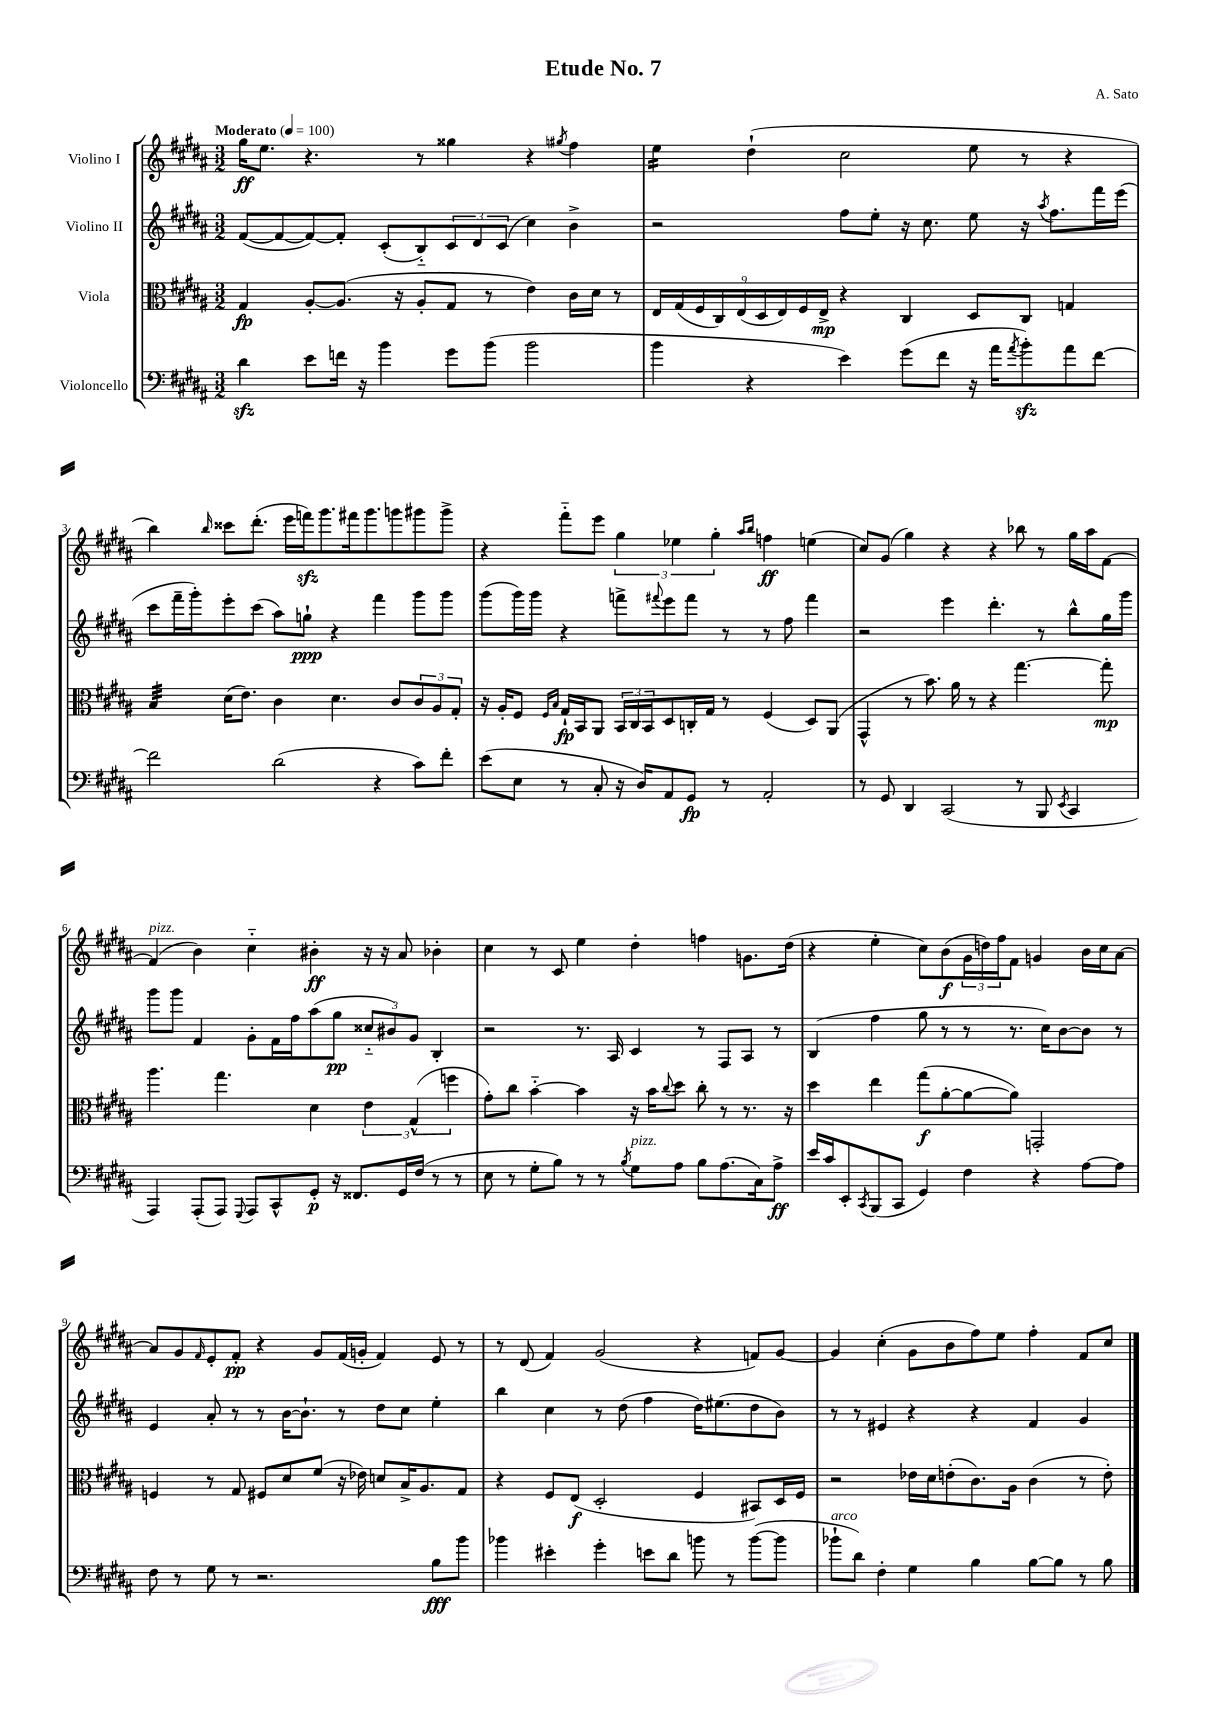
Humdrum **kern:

**kern	**kern	**kern	**kern
*staff4	*staff3	*staff2	*staff1
*clefF4	*clefC3	*clefG2	*clefG2
*k[f#c#g#d#a#]	*k[f#c#g#d#a#]	*k[f#c#g#d#a#]	*k[f#c#g#d#a#]
*M3/2	*M3/2	*M3/2	*M3/2
*MM100	*MM100	*MM100	*MM100
4d#	4G#	([8f#	16gg#
.	.	.	8.ee
.	.	8f#_	.
8e	[8A#'	8f#_)	4.r
16f	(8.A#]	8f#']	.
16r	.	.	.
4b	.	(8c#'	.
.	16r	.	.
.	8A#'	8B'~)	8r
8g#	8G#	12c#	4gg##
.	.	12d#	.
(8b	8r	.	.
.	.	(12c#	.
2b	4e)	4cc#)	4r
.	.	.	8qgg#
.	16c#	4b^	4ff#
.	16d#	.	.
.	8r	.	.
=	=	=	=
4b	18E	2r	4ee
.	(18G#	.	.
.	18F#	.	.
.	18C#)	.	.
.	(18E	.	.
4r	.	.	(4dd#`
.	18D#	.	.
.	18E)	.	.
.	18F#	.	.
.	18E^	.	.
4e)	4r	8ff#	2cc#
.	.	8ee'	.
(8g#	4C#	16r	.
.	.	8.cc#	.
8f#	.	.	.
16r	8D#	8ee	8ee
16a#	.	.	.
8qa#	.	.	.
8b')	8C#	16r	8r
.	.	8qaa#	.
.	.	8.ff#	.
8a#	4G	.	4r
[8f#	.	16fff#	.
.	.	(16eee	.
=	=	=	=
2f#]	4B	8ccc#	4bb)
.	.	16fff#~	.
.	.	16ggg#')	.
.	.	.	16qqbb
.	(16d#	8eee'	8ccc##
.	8.e)	.	.
.	.	(8ccc#	(8.ddd#'
(2d#	4c#	8aa#)	.
.	.	.	16eee
.	.	8gg`	16fff)
.	.	.	8.ggg#
.	4.d#	4r	.
.	.	.	16fff#
.	.	.	8.ggg#
4r	.	4fff#	.
.	8c#	.	8ggg
8c#)	12c#	8ggg#	8ggg#
.	12A#	.	.
8f#'	.	8ggg#	8ggg#^
.	12G#'	.	.
=	=	=	=
(8e	16r	(8ggg#	4r
.	16A#'	.	.
8E	8F#	16ggg#)	.
.	.	16ggg#	.
.	16qqF#	.	.
.	16qqB	.	.
8r	16G#`	4r	8fff#'~
.	16BB	.	.
8C#'	8AA#	.	8eee
16r	24BB	8fff^	6gg#
.	24C#	.	.
16D#)	.	.	.
.	24BB	.	.
.	.	8qqfff#	.
8AA#	8D#	8eee	.
.	.	.	6ee-
8GG#	16C'	8fff#	.
.	16G#	.	.
.	.	.	6gg#'
8r	8r	8r	.
.	.	.	16qqaa#
.	.	.	16qqbb
2AA#'	(4F#	8r	4ff
.	.	8ff#	.
.	8D#)	4fff#	(4ee
.	(8AA#	.	.
=	=	=	=
8r	4GG#^^	2r	8cc#)
8GG#	.	.	(8g#
4DD#	8r	.	4gg#)
.	8.b)	.	.
(2CC#	.	4eee	4r
.	16a#	.	.
.	8r	.	.
.	4r	4.ddd#'	4r
8r	[4.gg#	.	8bb-
8BBB	.	8r	8r
8qEE	.	.	.
4CC#	.	8bb^^	16gg#
.	.	.	16aa#
.	8gg#']	16gg#	[8f#
.	.	16ggg#	.
=	=	=	=
4AAA#)	4.aa#	8ggg#	(4f#]
.	.	8ggg#	.
(8AAA#'	.	4f#	4b)
8AAA#)	4.gg#	.	.
8qqGGG#	.	.	.
8AAA#	.	8g#'	4cc#'~
8CC#^^	.	16f#	.
.	.	16ff#	.
8GG#'	4d#	(8aa#	4b#'
16r	.	8gg#	.
8.FF##	.	.	.
.	6e	12cc##'~	16r
.	.	.	16r
.	.	12b#)	.
16GG#	.	.	8a#
.	(6G#^^	12g#	.
(16F#	.	.	.
8r	.	4B'	4b-'
.	6ff	.	.
8r	.	.	.
=	=	=	=
8E	8g#')	2r	4cc#
8r	8cc#	.	.
8G#'	[4b'~	.	8r
8B)	.	.	8c#
8r	4b]	8.r	4ee
8r	.	.	.
.	.	16A#	.
8qB	.	.	.
8G#	16r	4c#	4dd#'
.	16b	.	.
.	8qqcc#	.	.
8A#	8dd#	.	.
8B	8cc#'	8r	4ff
(8.A#	8r	8F#	.
.	8.r	8A#	8.g
16C#)	.	.	.
8A#^	.	8r	.
.	16r	.	(16dd#
=	=	=	=
16e	4dd#	(4B	4r
16c#	.	.	.
8EE'	.	.	.
8qCC#	.	.	.
(8BBB	4ee	4ff#	4ee'
8CC#	.	.	.
4GG#)	(8gg#	8gg#	8cc#)
.	[8a#'	8r	(8b
4F#	8a#_	8r	24g#
.	.	.	24dd)
.	.	.	24ff#
.	8a#])	8.r	8f#
4r	2GG'	.	4g
.	.	16cc#)	.
.	.	[8b	.
[8A#	.	8b]	16b
.	.	.	16cc#
8A#]	.	8r	[8a#
=	=	=	=
8F#	4F	4e	8a#]
8r	.	.	8g#
.	.	.	16qqf#
8G#	8r	8a#'	8e'
8r	8G#	8r	8f#'
2.r	8F#	8r	4r
.	8d#	[16b	.
.	.	8.b`]	.
.	(8f#	.	8g#
.	16r	8r	(16f#
.	16e-)	.	16g'
.	8d	8dd#	4f#)
.	16B^	8cc#	.
.	8.A#	.	.
8B	.	4ee'	8e
8b	8G#	.	8r
=	=	=	=
4b-	4r	4bb	8r
.	.	.	(8d#
4e#'	8F#	4cc#	4f#)
.	(8E	.	.
4g#'	2D#'	8r	(2g#
.	.	(8dd#	.
8e	.	4ff#	.
8d#	.	.	.
8b	4F#	16dd#)	4r
.	.	(8.ee#	.
8r	.	.	.
([8b	8BB#)	8dd#	8f)
8b]	16D#	8b)	[8g#
.	16F#	.	.
=	=	=	=
8b-`	2r	8r	4g#]
8d#)	.	8r	.
4F#'	.	4e#	(4cc#'
4G#	16e-	4r	8g#
.	16d#	.	.
.	(8e'	.	8b
4B	8.c#)	4r	8ff#)
.	.	.	8ee
.	16A#	.	.
[8B	(4c#	4f#	4ff#'
8B]	.	.	.
8r	8r	4g#	8f#
8B	8e')	.	8cc#
==	==	==	==
*-	*-	*-	*-
